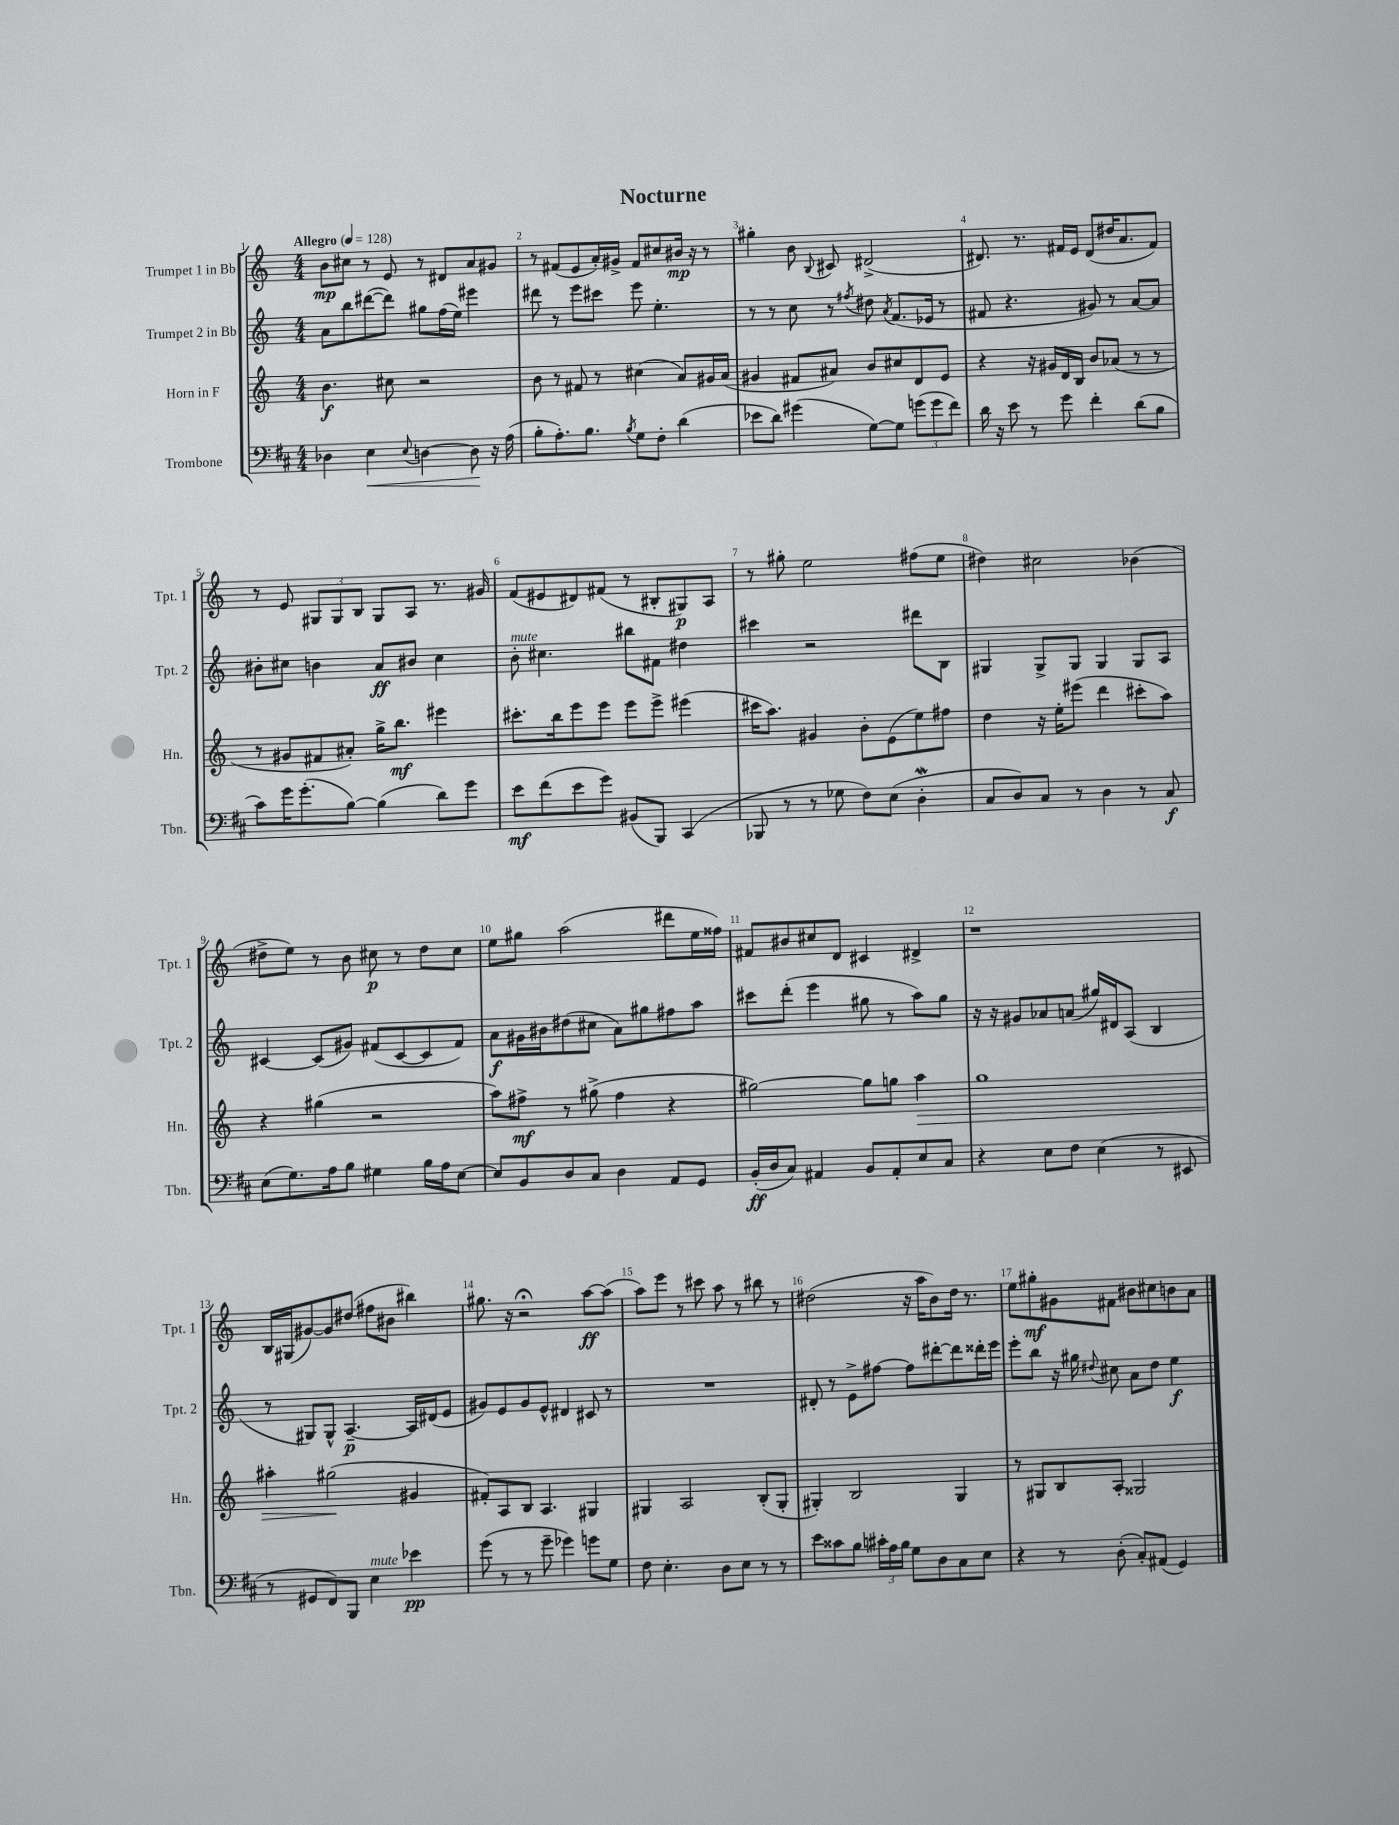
\header { title = "Nocturne" }
<<
\new StaffGroup <<
\new Staff = "s0" \with { instrumentName = "Trumpet 1 in Bb" shortInstrumentName = "Tpt. 1" } {
    \clef treble \key c \major \numericTimeSignature \time 4/4 \tempo "Allegro" 4 = 128
    \autoBeamOff b'8[\mp cis''8] r8 e'8 r8 dis'8[ a'8 gis'8] |
    r8 fis'8[( e'8 a'16-.) gis'16]-> fis'8[ cis''8 bis'16]\mp r16 r8 |
    gis''4-. b'8 \appoggiatura { b8 } cis'8 dis'2->( |
    dis'8.) r8. fis'16[ e'16] dis'8[( dis''16 a'8. fis'8]) |
    r8 e'8 \tuplet 3/2 { gis8[ gis8 b8] } gis8[ a8] r8. gis'16 |
    f'8[( eis'8 dis'8) fis'8]( r8 bis8[-. gis8\p) a8] |
    r8 gis''8-. e''2 fis''8[( e''8] |
    dis''4) cis''2 bes'4( |
    dis''8[-> e''8]) r8 b'8 cis''8\p r8 dis''8[ cis''8] |
    e''8[ gis''8] a''2( dis'''8[ e''16 fisis''16]) |
    fis'8[ bis'8 cis''8 d'8] cis'4 dis'4-> |
    r1 |
    b16[ gis16( gis'8~) gis'8 dis''8]( fis''8[ bis'8] bis''4) |
    gis''8. r16 r2\fermata a''8[~\ff a''8]( |
    a''8[) e'''8] r8 cis'''8 a''8 r8 bis''8 r8 |
    dis''2( r16 a''16[ b'8) dis''16] r8. |
    e''8[ gis''8-.\mf gis'8 fis'8] bis'8[ cis''8 b'8 a'8] \bar "|." |
}
\new Staff = "s1" \with { instrumentName = "Trumpet 2 in Bb" shortInstrumentName = "Tpt. 2" } {
    \clef treble \key c \major \numericTimeSignature \time 4/4
    \autoBeamOff a'8[ b''8 dis'''8~( dis'''8]) gis''8[ f''16( e''16]) eis'''4 |
    dis'''8 r8 e'''8[ cis'''8] e'''8 e''4.-. |
    r8 r8 c''8 r8 \acciaccatura { fis''8 } dis''8 \acciaccatura { a'8 } f'8.[( ees'16] r8 |
    fis'8 r4. gis'8) r8 a'8[~ a'8] |
    bis'8[-. cis''8] b'4 a'8[\ff bis'8] cis''4 |
    b'8-.^\markup { \italic "mute" } cis''4. bis''8[ fis'8] dis''4 |
    cis'''4 r2 dis'''8[ b8] |
    gis4 gis8[-> gis8] gis4 gis8[ a8] |
    cis'4~ cis'8[( gis'8]) fis'8[( cis'8~ cis'8 fis'8]) |
    a'8[\f gis'16 bis'16 dis''8( cis''8] a'8[) gis''8 fis''8 a''8] |
    cis'''8[ d'''8]-.( e'''4 gis''8 r8 a''8[) gis''8] |
    r16 r16 gis'8[ aes'8 a'8]( gis''16[) dis'16 a8]( b4 |
    r8 gis8[) gis8]-^ a4.~--\p a16[ dis'16( e'8] |
    gis'8[) e'8 gis'8 e'8]-^ dis'4 cis'8 r8 |
    R1 |
    dis'8-. r8 e'8[-> fis''8]~ fis''8[ dis'''8~-. dis'''8 disis'''16-. e'''16] |
    e'''8[-. b''8] r16 gis''16 \appoggiatura { dis''8 } cis''8 a'8[ dis''8] e''4\f \bar "|." |
}
\new Staff = "s2" \with { instrumentName = "Horn in F" shortInstrumentName = "Hn." } {
    \clef treble \key c \major \numericTimeSignature \time 4/4
    \autoBeamOff b'4.\f cis''8 r2 |
    b'8 r8 fis'8 r8 cis''4( a'8[) gis'16 a'16]( |
    gis'4 fis'8[ ais'8]) b'8[ cis''8 d'8 e'8] |
    r4 r16 gis'16[ d'16 b16] b'8[ aes'8]( r8 r8 |
    r8 gis'8[ fis'8 ais'8]-.) g''16[-> b''8.]\mf eis'''4 |
    cis'''8.[-. b''16 e'''8 e'''8] e'''8[ e'''8]-> eis'''4( |
    cis'''16[ a''8.]) gis'4 b'8[-. e'8( e''8) fis''8] |
    d''4 r16 e''16[-. eis'''8]( d'''4 cis'''8[-. a''8]) |
    r4 gis''4( r2 |
    a''8[) fis''8]->\mf r8 gis''8->( fis''4 r4 |
    gis''2~) gis''8[ g''8] a''4\> |
    g''1 |
    ais''4-. gis''2\!( gis'4 |
    fis'8[-.) a8 b8] a4. gis4 |
    gis4 a2 b8[-.( gis8]-. |
    gis4-.) b2 gis4 |
    r8 gis8[ b8 a8]-. gisis2 \bar "|." |
}
\new Staff = "s3" \with { instrumentName = "Trombone" shortInstrumentName = "Tbn." } {
    \clef bass \key d \major \numericTimeSignature \time 4/4
    \autoBeamOff des4 e4\< \appoggiatura { e8 } d4~ d8\! r16 a16( |
    b8[-. a8.-.) b8.] \acciaccatura { b8 } g8[ fis8]-. d'4( |
    ees'8[ d'8]) gis'4( g8[~) g8] \tuplet 3/2 { g'8[( g'8 fis'8]) } |
    d'16 r16 e'8 r8 g'8 fis'4-. d'8[( b8] |
    cis'8[) g'16 g'8.-.( b8]~) b4( d'8[) g'8] |
    e'8[\mf fis'8( e'8 g'8]) bis,8[( b,,8]) cis,4( |
    bes,,8 r8 r8 ges8 fis8[) e8]( d4-.\mordent |
    cis8[ d8) cis8] r8 d4 r8 cis8\f |
    e8[( g8.) a16 b8] gis4 b16[ a16 e8]~ |
    e8[ b,8 d8 cis8] d4 a,8[ g,8] |
    b,16[-.\ff( d16 cis8]) ais,4 b,8[ ais,8-. e8 cis8] |
    r4 e8[ fis8] e4( r8 eis,8 |
    r8 gis,8[ fis,8) b,,8] e4^\markup { \italic "mute" } ees'4\pp |
    g'8( r8 r8 g'8-- ges'4) g'8[ g8] |
    fis8 e4.-. d8[ e8] r8 r8 |
    e'8[ cisis'8 b8] \tuplet 3/2 { cis'16[-. a16 b16] } g8[ d8 cis8 e8] |
    r4 r8 d8-.( cis8[-.) ais,8]( g,4) \bar "|." |
}
>>
>>
\layout { \context { \Score \override BarNumber.break-visibility = ##(#f #t #t) barNumberVisibility = #all-bar-numbers-visible } }
